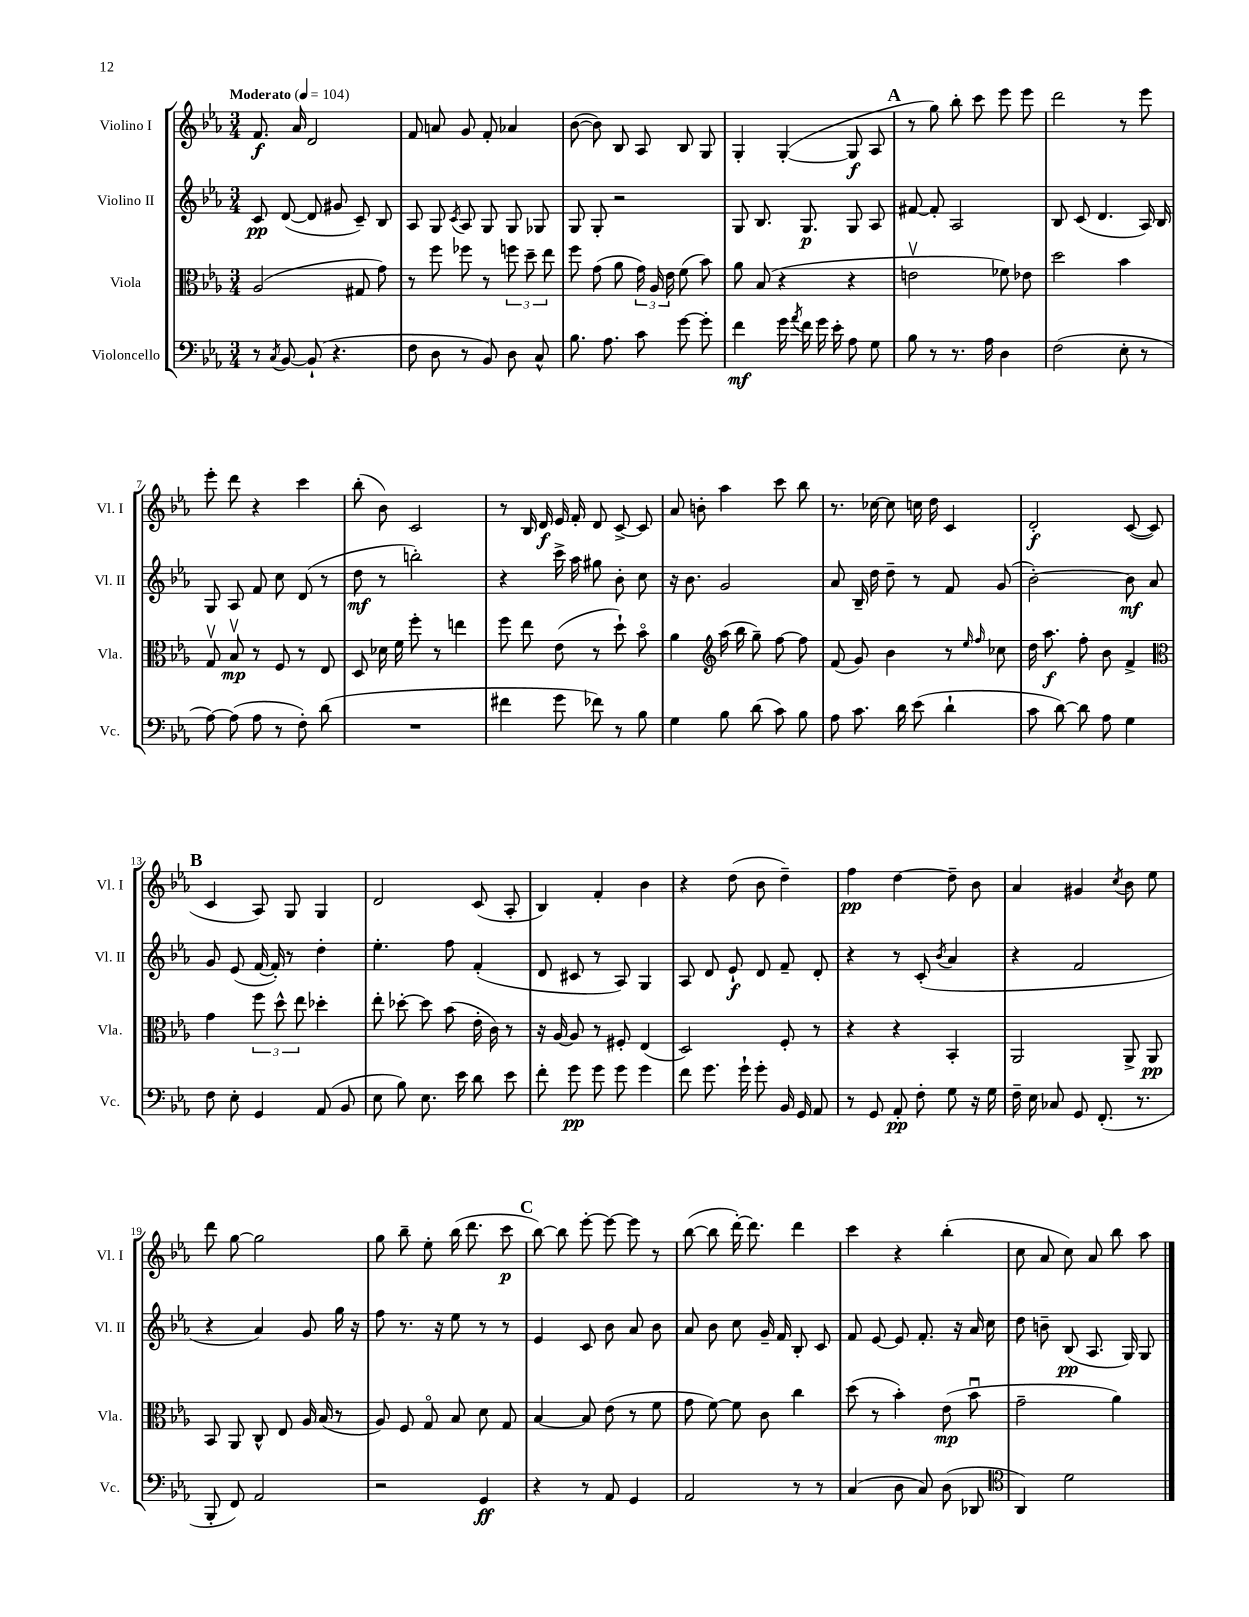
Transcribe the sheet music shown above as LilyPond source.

<<
\new StaffGroup <<
\new Staff = "s0" \with { instrumentName = "Violino I" shortInstrumentName = "Vl. I" } {
    \clef treble \key ees \major \numericTimeSignature \time 3/4 \tempo "Moderato" 4 = 104
    \autoBeamOff f'8.\f aes'16 d'2 |
    f'8 a'8 g'8 f'8-. aes'4 |
    bes'8~( bes'8) bes8 aes8 bes8 g8 |
    g4-. g4~-.( g8\f aes8 |
    \mark \markup { \bold "A" } r8 g''8) bes''8-. c'''8 ees'''8 ees'''8 |
    d'''2 r8 ees'''8 |
    ees'''8-. d'''8 r4 c'''4 |
    bes''8-.( bes'8) c'2 |
    r8 bes16 d'16\f ees'16 f'16-. d'8 c'8~-> c'8 |
    aes'8 b'8-. aes''4 c'''8 bes''8 |
    r8. ces''16~ ces''8 c''16 d''16 c'4 |
    d'2-.\f c'8~( c'8 |
    \mark \markup { \bold "B" } c'4 aes8) g8 g4 |
    d'2 c'8( aes8-. |
    bes4) f'4-. bes'4 |
    r4 d''8( bes'8 d''4--) |
    f''4\pp d''4~ d''8-- bes'8 |
    aes'4 gis'4 \acciaccatura { c''8 } bes'8 ees''8 |
    d'''8 g''8~ g''2 |
    g''8 bes''8-- ees''8-. bes''16( d'''8. c'''8\p |
    \mark \markup { \bold "C" } bes''8~) bes''8 ees'''8~-. ees'''8~ ees'''8 r8 |
    bes''8~( bes''8 d'''16~-.) d'''8. d'''4 |
    c'''4 r4 bes''4-.( |
    c''8 aes'8 c''8) aes'8 bes''8 aes''8 \bar "|." |
}
\new Staff = "s1" \with { instrumentName = "Violino II" shortInstrumentName = "Vl. II" } {
    \clef treble \key ees \major \numericTimeSignature \time 3/4
    \autoBeamOff c'8\pp d'8~( d'8 gis'8 c'8--) bes8 |
    aes8 g8 \acciaccatura { c'8 } aes8 g8 g8 ges8 |
    g8 g8-. r2 |
    g8 bes8. g8.\p g8 aes8 |
    \mark \markup { \bold "A" } fis'8~ fis'8-. aes2 |
    bes8 c'8( d'4. aes16) bes16 |
    g8 aes8 f'8 c''8 d'8( r8 |
    d''8\mf r8 b''2-.) |
    r4 c'''16-> aes''16 gis''8 bes'8-. c''8 |
    r16 bes'8. g'2 |
    aes'8 bes16-- d''16 d''8-- r8 f'8 g'8( |
    bes'2~-.) bes'8\mf aes'8 |
    \mark \markup { \bold "B" } g'8 ees'8( f'16~ f'16-.) r8 d''4-. |
    ees''4.-. f''8 f'4-.( |
    d'8 cis'8 r8 aes8) g4 |
    aes8 d'8 ees'8-!\f d'8 f'8-- d'8-. |
    r4 r8 c'8-.( \acciaccatura { bes'8 } aes'4 |
    r4 f'2 |
    r4 aes'4) g'8 g''16 r16 |
    f''8 r8. r16 ees''8 r8 r8 |
    \mark \markup { \bold "C" } ees'4 c'8 bes'8 aes'8 bes'8 |
    aes'8 bes'8 c''8 g'16-- f'16 bes8-. c'8 |
    f'8 ees'8~ ees'8 f'8.-. r16 aes'16 c''16 |
    d''8 b'8-- bes8\pp( aes8. g16) g8 \bar "|." |
}
\new Staff = "s2" \with { instrumentName = "Viola" shortInstrumentName = "Vla." } {
    \clef alto \key ees \major \numericTimeSignature \time 3/4
    \autoBeamOff aes2( gis8 g'8) |
    r8 f''8 fes''8 r8 \tuplet 3/2 { f''8 d''8-- ees''8 } |
    f''8 g'8( aes'8 \tuplet 3/2 { g'16) aes16 ees'16 } f'8( bes'8) |
    aes'8 bes8( r4 r4 |
    \mark \markup { \bold "A" } e'2\upbow fes'8) ees'8 |
    d''2 bes'4 |
    g8\upbow bes8\upbow\mp r8 f8 r8 ees8 |
    d8 des'16 f'16 f''8-. r8 e''4 |
    f''8 ees''8 ees'8( r8 d''8-!) bes'8\flageolet |
    aes'4 \clef treble aes''16( bes''16 g''8--) f''8~ f''8 |
    f'8( g'8) bes'4 r8 \grace { ees''16 f''16 } ces''8 |
    d''16 aes''8.\f f''8-. bes'8 f'4-> |
    \mark \markup { \bold "B" } \clef alto g'4 \tuplet 3/2 { f''8 d''8-^ ees''8 } des''4-. |
    ees''8-. des''8~-. des''8 bes'8( ees'16-. c'16) r8 |
    r16 aes16~ aes8 r8 fis8-. ees4( |
    d2) f8-. r8 |
    r4 r4 bes,4-. |
    aes,2 aes,8-> aes,8\pp |
    bes,8 aes,8 c8-^ ees8 aes16 bes16( r8 |
    aes8) f8 g8\flageolet bes8 d'8 g8 |
    \mark \markup { \bold "C" } bes4~ bes8 ees'8( r8 f'8 |
    g'8 f'8~) f'8 c'8 c''4 |
    d''8( r8 bes'4-.) ees'8\mp( bes'8\downbow |
    g'2-- aes'4) \bar "|." |
}
\new Staff = "s3" \with { instrumentName = "Violoncello" shortInstrumentName = "Vc." } {
    \clef bass \key ees \major \numericTimeSignature \time 3/4
    \autoBeamOff r8 \acciaccatura { c8 } bes,8~ bes,8-!( r4. |
    f8 d8 r8 bes,8) d8 c8-^ |
    bes8. aes8. c'8 g'8~ g'8-. |
    f'4\mf g'16 \acciaccatura { aes'8 } f'16 g'16 ees'16-. aes8 g8 |
    \mark \markup { \bold "A" } bes8 r8 r8. aes16 d4 |
    f2( ees8-. r8 |
    aes8~) aes8( aes8 r8 f8-.) d'8( |
    R2. |
    fis'4 g'8 fes'8) r8 bes8 |
    g4 bes8 d'8( c'8) bes8 |
    aes8 c'8. d'16 ees'8( d'4-! |
    c'8 d'8~) d'8 aes8 g4 |
    \mark \markup { \bold "B" } f8 ees8-. g,4 aes,8( bes,8 |
    ees8 bes8) ees8. ees'16 d'8 ees'8 |
    f'8-. g'8\pp g'8 g'8 g'4 |
    f'8 g'8. g'16-! g'8-. bes,16 g,16 aes,8 |
    r8 g,8 aes,8-.\pp f8-. g8 r16 g16 |
    f16-- ees16 ces8 g,8 f,8.-.( r8. |
    bes,,8-. f,8) aes,2 |
    r2 g,4\ff |
    \mark \markup { \bold "C" } r4 r8 aes,8 g,4 |
    aes,2 r8 r8 |
    c4( d8 c8) d8( des,8 |
    \clef tenor aes,4) d'2 \bar "|." |
}
>>
>>
